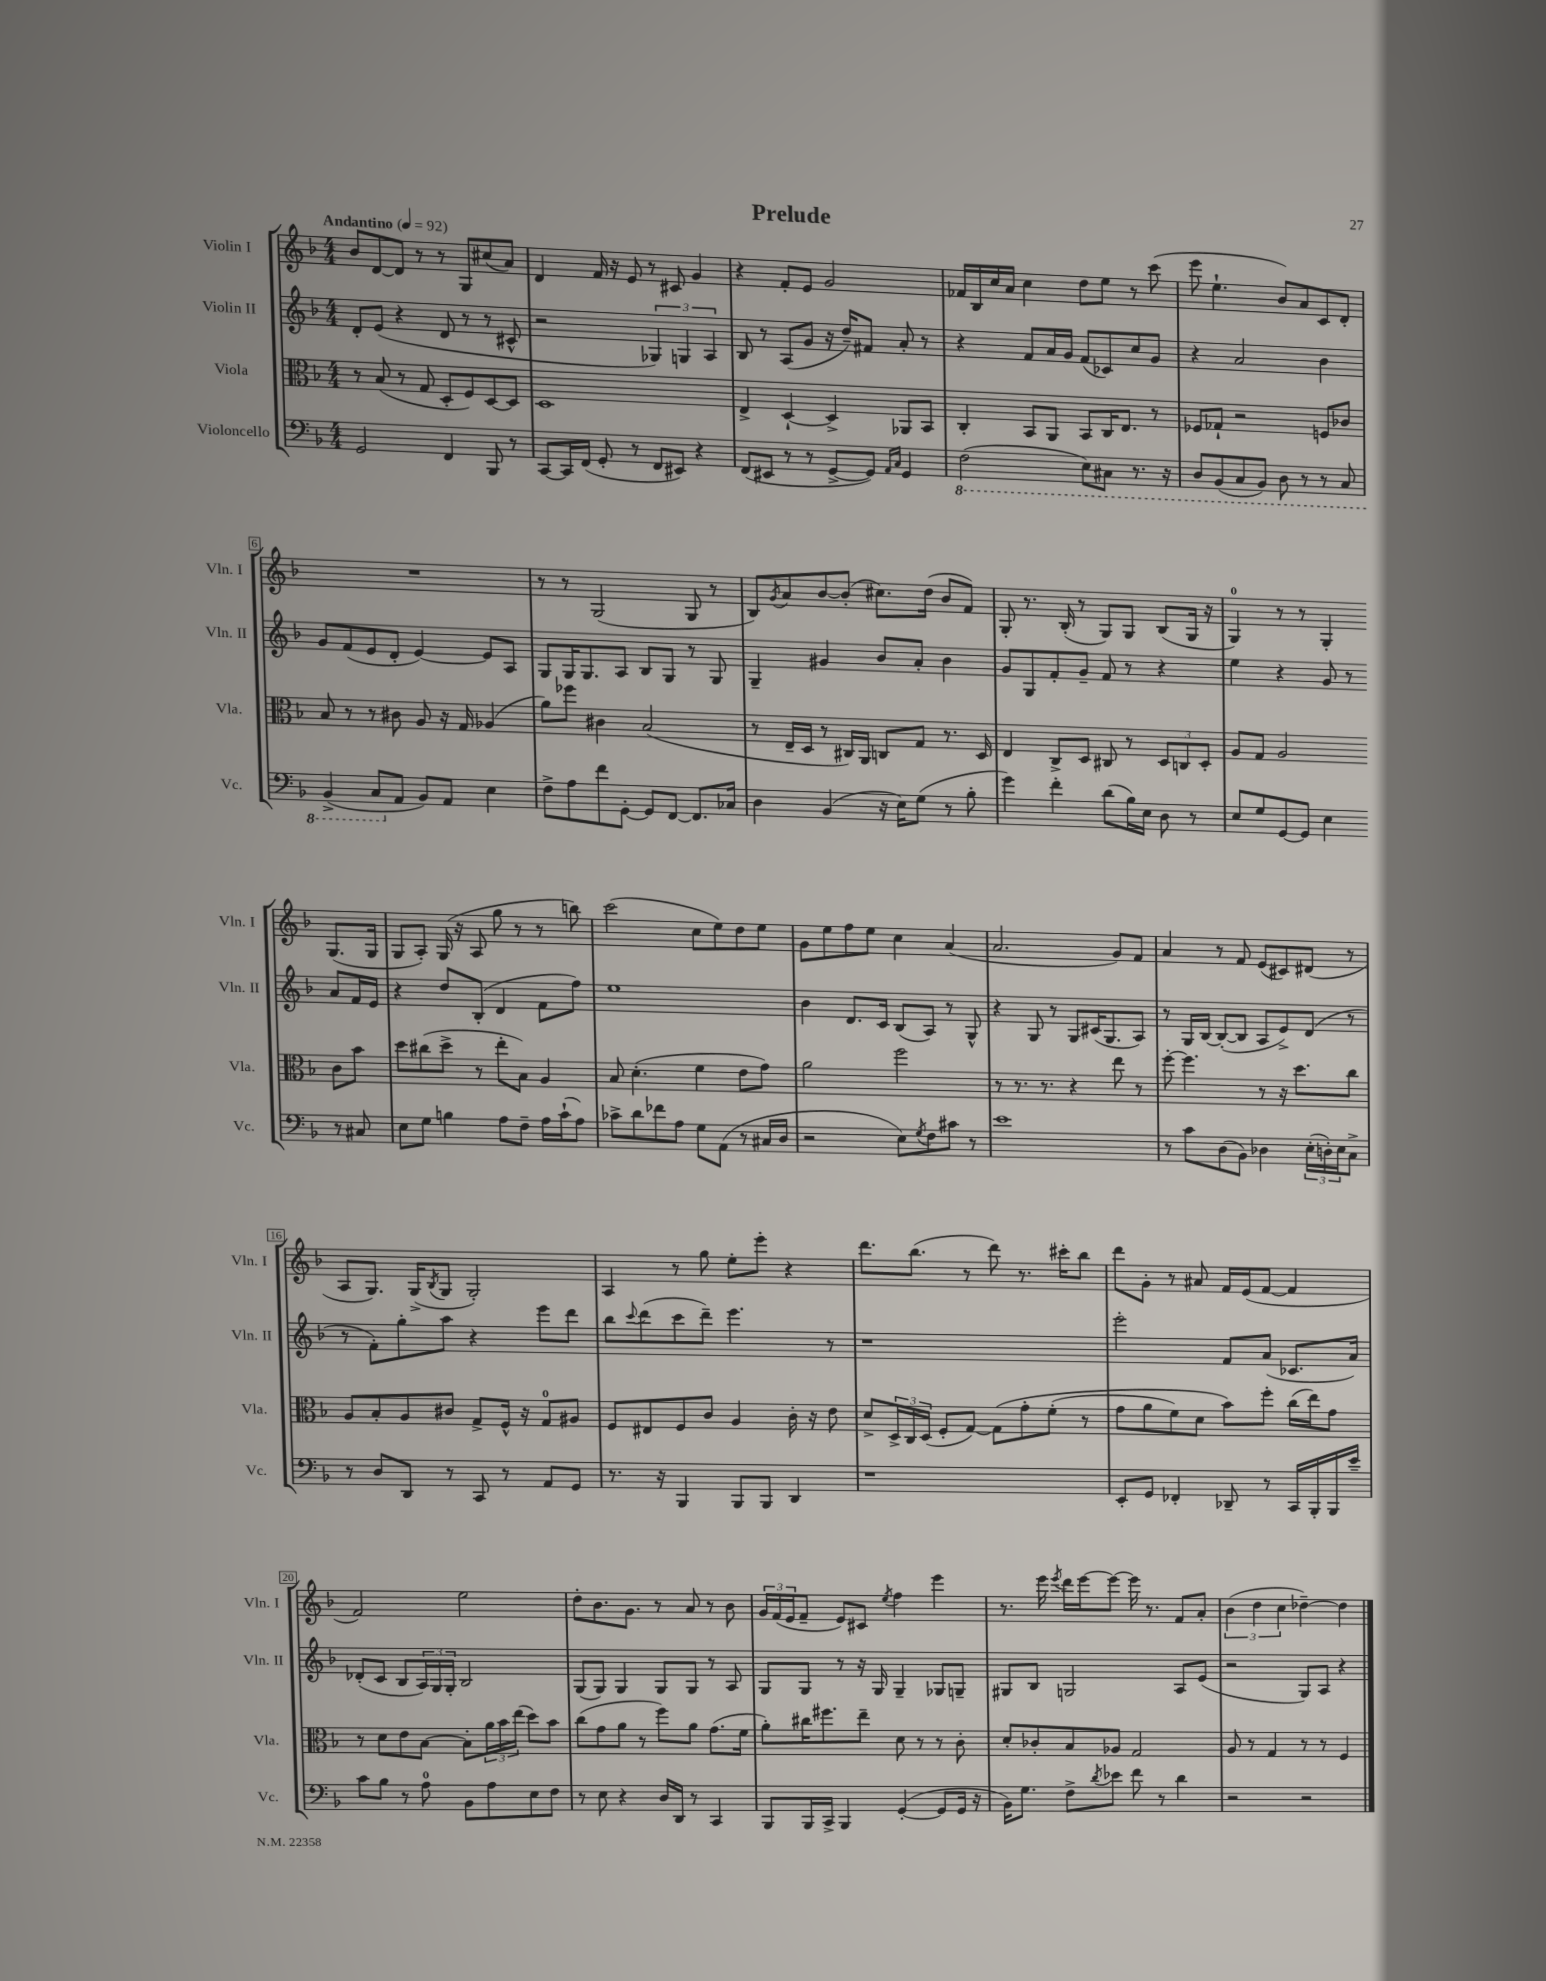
\header { title = "Prelude" }
<<
\new StaffGroup <<
\new Staff = "s0" \with { instrumentName = "Violin I" shortInstrumentName = "Vln. I" } {
    \clef treble \key f \major \numericTimeSignature \time 4/4 \tempo "Andantino" 4 = 92
    bes'8 d'8~ d'8 r8 r8 g8 cis''8( a'8) |
    d'4 f'16 r16 e'8 r8 cis'8 g'4 |
    r4 f'8-. e'8 g'2 |
    fes'16 bes16 c''16 a'16 c''4 d''8 e''8 r8 c'''8( |
    e'''8 e''4.-! bes'8) a'8 c'8 d'8-. |
    R1 |
    r8 r8 g2( g8 r8 |
    bes8) \acciaccatura { g'8 } a'8 bes'8~ bes'8-.( cis''8.) d''16( bes'8 f'8) |
    g8-. r8. bes16-.( r8 g8) g8 bes8( g16 r16 |
    g4-0) r8 r8 g4-. g8.( g16 |
    g8 a8-.) g16( r16 a8 g''8 r8 r8 b''8) |
    c'''2( c''8 e''8) d''8 e''8 |
    g'8 e''8 f''8 e''8 c''4 a'4( |
    a'2. g'8) f'8 |
    a'4 r8 f'8 e'8( cis'8) dis'8( r8 |
    a8 g8.) g16->( \acciaccatura { bes8 } g8 g2-.) |
    a4 r8 g''8 e''8-. e'''8-. r4 |
    d'''8. bes''8.( r8 d'''8) r8. cis'''16-. bes''8 |
    d'''8 g'8-. r8 ais'8 f'16 e'16( f'8~ f'4 |
    f'2) e''2 |
    d''8-. bes'8. g'8. r8 a'8 r8 bes'8 |
    \tuplet 3/2 { g'16 f'16( e'16 } f'8-- e'8) cis'8 \acciaccatura { e''8 } f''4 e'''4 |
    r8. e'''16 \acciaccatura { e'''8 } d'''16 e'''16~ e'''8~ e'''16 r8. f'8 a'8-. |
    \tuplet 3/2 { bes'4( d''4 c''4 } des''4~--) des''4 \bar "|." |
}
\new Staff = "s1" \with { instrumentName = "Violin II" shortInstrumentName = "Vln. II" } {
    \clef treble \key f \major \numericTimeSignature \time 4/4
    d'8-. e'8( r4 d'8 r8 r8 cis'8-^ |
    r2 \tuplet 3/2 { ges4) g4 a4 } |
    bes8 r8 a8( g'8 r16 d''16--) fis'8 a'8-. r8 |
    r4 f'8 a'16 g'16 f'8( ces'8) c''8 g'8 |
    r4 a'2 bes'4 |
    g'8 f'8( e'8 d'8-. e'4~) e'8 a8 |
    g8 g16 g8. a8 bes8 g8 r8 g8 |
    g4-- gis'4 bes'8 a'8-. bes'4 |
    g'8 g8 f'8-. g'8-- f'8 r8 r4 |
    e''4 r4 g'8 r8 a'8 f'16 e'16 |
    r4 d''8 bes8-.( d'4 f'8 f''8) |
    e''1 |
    bes'4 d'8. c'16 bes8( a8) r8 g8-^ |
    r4 g8 r8 g8 cis'16( g8. a8) |
    r8 g16 bes16~ bes8~-.( bes8 a8 e'8->) d'8( r8 |
    r8 f'8-.) g''8-. a''8 r4 e'''8 d'''8 |
    bes''8 \appoggiatura { c'''8 } d'''8( c'''8 d'''8--) e'''4. r8 |
    r1 |
    e'''2-. f'8 a'8( ces'8. a'16) |
    des'8-.( c'8 bes8 \tuplet 3/2 { a16) g16 g16-. } bes2 |
    g8( g8) g4 g8 g8 r8 a8 |
    g8 g8 r8 r16 g16 g4-- ges8 g8-- |
    gis8 bes8 g2 a8 e'8( |
    r2 g8) a8 r4 \bar "|." |
}
\new Staff = "s2" \with { instrumentName = "Viola" shortInstrumentName = "Vla." } {
    \clef alto \key f \major \numericTimeSignature \time 4/4
    r8 bes8( r8 g8 d8-. f8) d8~ d8 |
    d1 |
    e4-> d4~-! d4-> aes,8 bes,8 |
    c4-. bes,8 a,8 bes,8 c16 e8. r8 |
    fes8 ges8-! r2 f8 ces'8 |
    bes8 r8 r8 cis'8 a8 r16 g16 aes4( |
    a'8) fes''8 cis'4 bes2( |
    r8 e16-- d16 r8 cis16) a,16 c8 g8 r8. d16 |
    e4 c8-> d8 cis8 r8 \tuplet 3/2 { d8 c8 d8-. } |
    a8 g8 a2 c'8 bes'8 |
    d''8 cis''8( d''8-> r8 e''8-. bes8) a4 |
    bes8 d'4.-.( f'4 e'8 g'8) |
    a'2 f''2 |
    r8 r8. r8. r4 e''8 r8 |
    f''8~-. f''4. r8 r16 d''8. c''8 |
    a8 bes8-. a8 cis'8 g8-> f16-^ r16 g8-0 ais8 |
    f8 eis8 f8 c'8 a4 c'16-. r16 e'8 |
    d'8-> \tuplet 3/2 { d16-> c16 d16( } f8-. g8~) g8\( g'8-. f'8-.( r8 |
    g'8 a'8 f'8) d'8 bes'8\) f''8-. c''16( e''16) g'8 |
    r8 d'8 e'8 bes8~ bes8-. \tuplet 3/2 { a'16 bes'16 e''16( } d''8) bes'8 |
    c''8( g'8 a'8 r8 f''8) a'8 g'8.( f'16 |
    a'8-.) cis''16 fis''8. e''8-- d'8 r8 r8 c'8-. |
    d'8-. ces'8-. bes8 aes8 g2 |
    a8 r8 g4 r8 r8 f4 \bar "|." |
}
\new Staff = "s3" \with { instrumentName = "Violoncello" shortInstrumentName = "Vc." } {
    \clef bass \key f \major \numericTimeSignature \time 4/4
    g,2 f,4 bes,,8 r8 |
    c,8~ c,16 f,16( g,8-. r8 f,8 eis,8) r4 |
    f,8( eis,8 r8 r8 g,8~-> g,8) \grace { a,16 c16 } g,4 |
    \ottava #-1 f,2( e,8) cis,8 r8. r16 |
    d,8 bes,,8( c,8 bes,,8) d,8 r8 r8 c,8 |
    bes,,4->( c,8 \ottava #0 a,8 bes,8) a,8 e4 |
    f8-> a8 f'8 g,8~-. g,8 f,8~ f,8. ces16 |
    d4 bes,4( r16 e16) g8( r8 bes8-. |
    g'4) f'4-. d'8( bes16) e16 d8 r8 |
    e8 g8 g,8~ g,8 e4 r8 cis8 |
    e8 g8 b4 a8 f8-- a16 c'16-!( a8) |
    ces'8-> d'8 fes'8 a8 g8 a,8( r8 cis16 d16 |
    r2 e8) \acciaccatura { g8 } f8 cis'8 r8 |
    e'1 |
    r8 c'8 d8( bes,8) des4 \tuplet 3/2 { e16-.( d16-.) e16 } c8-> |
    r8 d8 d,8 r8 c,8 r8 a,8 g,8 |
    r8. r16 bes,,4 bes,,8 bes,,8 d,4 |
    r1 |
    e,8-. g,8 fes,4-. des,8-- r8 c,16 bes,,16-. bes,,16 e'16-- |
    c'8 bes8 r8 a8-0 bes,8 a8 e8 f8 |
    r8 e8 r4 d16 d,16 r8 c,4 |
    bes,,8 bes,,16 c,16-> bes,,4 g,4~-.( g,8 g,16 r16 |
    bes,16) g8. f8-> \acciaccatura { d'8 } ees'8 f'8 r8 d'4 |
    r2 r2 \bar "|." |
}
>>
>>
\layout { \context { \Score \override BarNumber.stencil = #(make-stencil-boxer 0.1 0.3 ly:text-interface::print) } }
